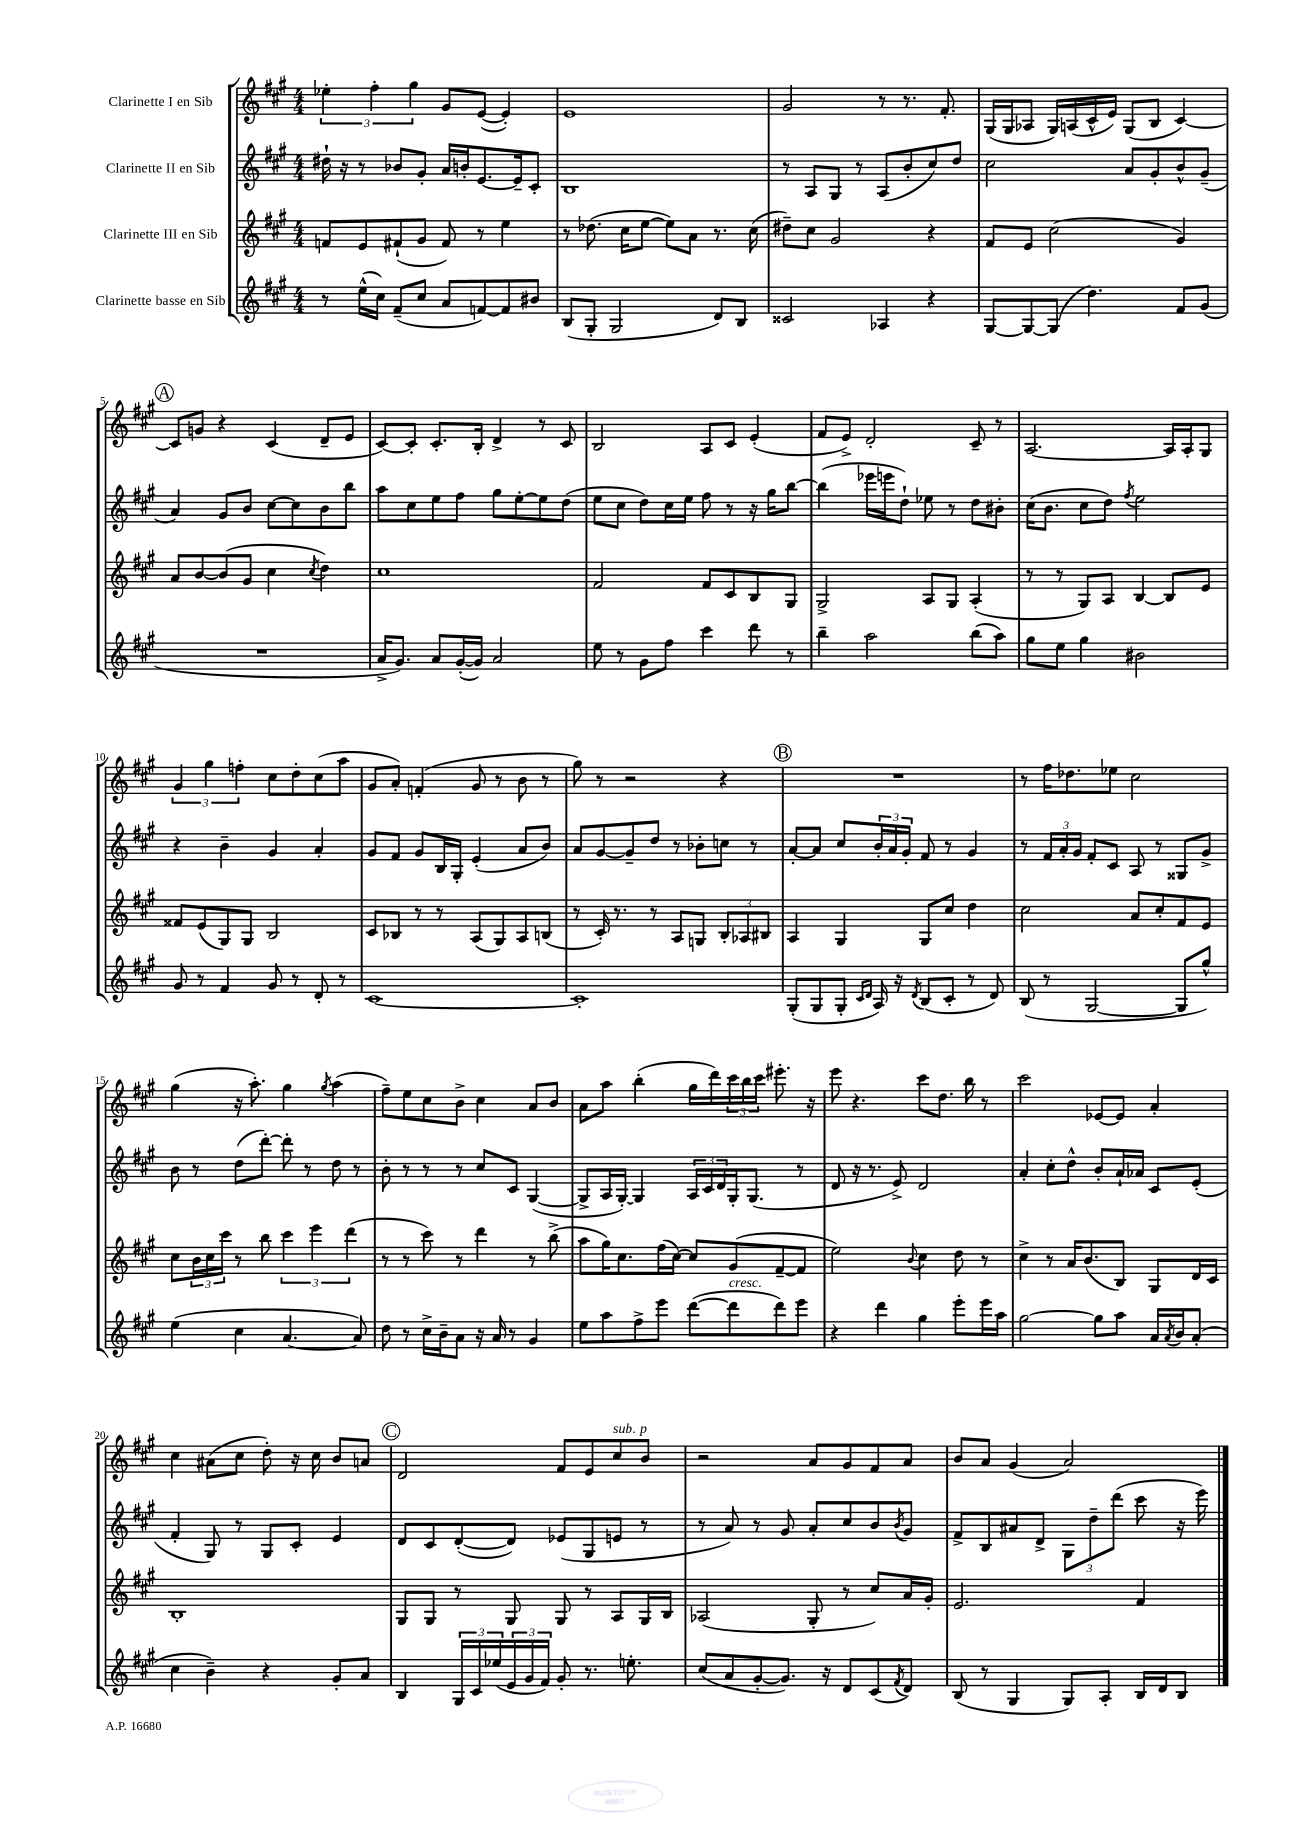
<<
\new StaffGroup <<
\new Staff = "s0" \with { instrumentName = "Clarinette I en Sib" } {
    \clef treble \key a \major \numericTimeSignature \time 4/4
    \tuplet 3/2 { ees''4-. fis''4-. gis''4 } gis'8 e'8~( e'4-.) |
    e'1 |
    gis'2 r8 r8. fis'8.-. |
    gis16( gis16 aes8 gis16) a16( cis'16-^ e'16) gis8( b8 cis'4~) |
    \mark \markup { \circle "A" } cis'8 g'8 r4 cis'4( d'8-- e'8 |
    cis'8~) cis'8-. cis'8.-. b16-. d'4-> r8 cis'8 |
    b2 a8 cis'8 e'4-.( |
    fis'8 e'8->) d'2-. cis'8-- r8 |
    a2.~ a16 a16-. gis8 |
    \tuplet 3/2 { gis'4 gis''4 f''4-. } cis''8 d''8-. cis''8( a''8 |
    gis'8 a'8-.) f'4-.( gis'8 r8 b'8 r8 |
    gis''8) r8 r2 r4 |
    \mark \markup { \circle "B" } R1 |
    r8 fis''16 des''8. ees''8 cis''2 |
    gis''4( r16 a''8.-.) gis''4 \acciaccatura { gis''8 } a''4( |
    fis''8--) e''8 cis''8 b'8-> cis''4 a'8 b'8 |
    a'8 a''8 b''4-.( gis''16 d'''16) \tuplet 3/2 { cis'''16 b''16 cis'''16 } eis'''8.-. r16 |
    e'''8 r4. cis'''8 d''8. b''16 r8 |
    cis'''2 ees'8~ ees'8 a'4-. |
    cis''4 ais'8( cis''8 d''8-.) r16 cis''16 b'8 a'8 |
    \mark \markup { \circle "C" } d'2 fis'8 e'8 cis''8^\markup { \italic "sub. p" } b'8 |
    r2 a'8 gis'8 fis'8 a'8 |
    b'8 a'8 gis'4( a'2) \bar "|." |
}
\new Staff = "s1" \with { instrumentName = "Clarinette II en Sib" } {
    \clef treble \key a \major \numericTimeSignature \time 4/4
    dis''16-! r16 r8 bes'8 gis'8-. a'16 b'16-. e'8.~ e'16-- cis'8-. |
    b1 |
    r8 a8 gis8 r8 a8( b'8-. cis''8) d''8 |
    cis''2 a'8 gis'8-. b'8-^ gis'8--( |
    \mark \markup { \circle "A" } a'4) gis'8 b'8 cis''8~ cis''8 b'8 b''8 |
    a''8 cis''8 e''8 fis''8 gis''8 e''8~-. e''8 d''8( |
    e''8 cis''8 d''8) cis''16 e''16 fis''8 r8 r16 gis''16 b''8~ |
    b''4( ees'''16 e'''16 d''8-!) ees''8 r8 d''8 bis'8-. |
    cis''16( b'8. cis''8 d''8) \acciaccatura { fis''8 } e''2 |
    r4 b'4-- gis'4 a'4-. |
    gis'8 fis'8 gis'8 b16 gis16-. e'4-.( a'8 b'8) |
    a'8 gis'8~ gis'8-- d''8 r8 bes'8-. c''8 r8 |
    \mark \markup { \circle "B" } a'8~-. a'8 cis''8 \tuplet 3/2 { b'16-. a'16 gis'16-. } fis'8 r8 gis'4 |
    r8 \tuplet 3/2 { fis'16 a'16-. gis'16 } fis'8-. cis'8 a8 r8 gisis8 gis'8-> |
    b'8 r8 d''8( d'''8~-.) d'''8-. r8 d''8 r8 |
    b'8-. r8 r8 r8 cis''8 cis'8 gis4~( |
    gis8-> a16 gis16~-.) gis4 \tuplet 3/2 { a16 cis'16 d'16 } gis16-. gis8.( r8 |
    d'8 r16 r8. e'8->) d'2 |
    a'4-. cis''8-. d''8-^ b'8-. a'16-! aes'16 cis'8 e'8-.( |
    fis'4-. gis8) r8 gis8 cis'8-. e'4 |
    \mark \markup { \circle "C" } d'8 cis'8 d'8~-.( d'8) ees'8( gis8 e'8 r8 |
    r8 a'8) r8 gis'8 a'8-. cis''8 b'8 \acciaccatura { b'8 } gis'8 |
    fis'8-> b8 ais'8 d'8-> \tuplet 3/2 { gis8 d''8-- d'''8( } cis'''8 r16 e'''16) \bar "|." |
}
\new Staff = "s2" \with { instrumentName = "Clarinette III en Sib" } {
    \clef treble \key a \major \numericTimeSignature \time 4/4
    f'8 e'8 fis'8-!( gis'8 fis'8) r8 e''4 |
    r8 des''8.( cis''16 e''8~ e''8) a'8 r8. cis''16( |
    dis''8--) cis''8 gis'2 r4 |
    fis'8 e'8 cis''2( gis'4) |
    \mark \markup { \circle "A" } a'8 b'8~ b'8( gis'8 cis''4 \acciaccatura { cis''8 } d''4) |
    cis''1 |
    fis'2 fis'8 cis'8 b8 gis8 |
    gis2-> a8 gis8 a4-.( |
    r8 r8 gis8) a8 b4~ b8 e'8 |
    fisis'8 e'8( gis8) gis8 b2 |
    cis'8 bes8 r8 r8 a8( gis8) a8 b8( |
    r8 cis'16-.) r8. r8 a8 g8 \tuplet 3/2 { b8-. aes8 bis8 } |
    \mark \markup { \circle "B" } a4 gis4 gis8 cis''8 d''4 |
    cis''2 a'8 cis''8-. fis'8 e'8 |
    cis''8 \tuplet 3/2 { b'16 cis''16 cis'''16 } r8 b''8 \tuplet 3/2 { cis'''4 e'''4 d'''4( } |
    r8 r8 cis'''8) r8 d'''4 r8 b''8->( |
    a''8 gis''16) cis''8. fis''16( cis''16~) cis''8 gis'8( fis'8~-- fis'8 |
    e''2) \appoggiatura { b'8 } cis''4 d''8 r8 |
    cis''4-> r8 a'16 b'8.( b8) gis8 d'16 cis'16 |
    b1-. |
    \mark \markup { \circle "C" } gis8 gis8 r8 gis8 gis8 r8 a8 gis16 b16 |
    aes2( gis8-. r8 cis''8) a'16 gis'16-. |
    e'2. fis'4 \bar "|." |
}
\new Staff = "s3" \with { instrumentName = "Clarinette basse en Sib" } {
    \clef treble \key a \major \numericTimeSignature \time 4/4
    r8 e''16-^( cis''16) fis'8--( cis''8 a'8 f'8~) f'8 bis'8 |
    b8( gis8-. gis2 d'8) b8 |
    cisis'2 aes4 r4 |
    gis8~ gis8~ gis8( d''4.) fis'8 gis'8( |
    \mark \markup { \circle "A" } R1 |
    a'16-> gis'8.) a'8 gis'16~-.( gis'16) a'2 |
    e''8 r8 gis'8 fis''8 cis'''4 d'''8 r8 |
    b''4-- a''2 b''8( a''8) |
    gis''8 e''8 gis''4 bis'2 |
    gis'8 r8 fis'4 gis'8 r8 d'8-. r8 |
    cis'1~ |
    cis'1-. |
    \mark \markup { \circle "B" } gis8-.( gis8 gis8-. \grace { cis'16 d'16 } a16) r16 \acciaccatura { d'8 } b8( cis'8-. r8 d'8) |
    b8( r8 gis2~ gis8 gis''8-^) |
    e''4( cis''4 a'4.~ a'8) |
    d''8 r8 cis''16-> b'16-- a'8 r16 a'16 r8 gis'4 |
    e''8 a''8 fis''8-> e'''8 d'''8~( d'''8^\markup { \italic "cresc." } d'''8) e'''8 |
    r4 d'''4 gis''4 e'''8-. e'''16 a''16 |
    gis''2~ gis''8 a''8 a'16 \acciaccatura { a'8 } b'16 a'8-.( |
    cis''4 b'4--) r4 gis'8-. a'8 |
    \mark \markup { \circle "C" } b4 \tuplet 3/2 { gis16 cis'16 ees''16( } \tuplet 3/2 { e'16 gis'16 fis'16) } gis'8-. r8. e''8.-. |
    cis''8( a'8 gis'8~-. gis'8.) r16 d'8 cis'8( \acciaccatura { fis'8 } d'8) |
    b8( r8 gis4 gis8) a8-. b16 d'16 b8 \bar "|." |
}
>>
>>
